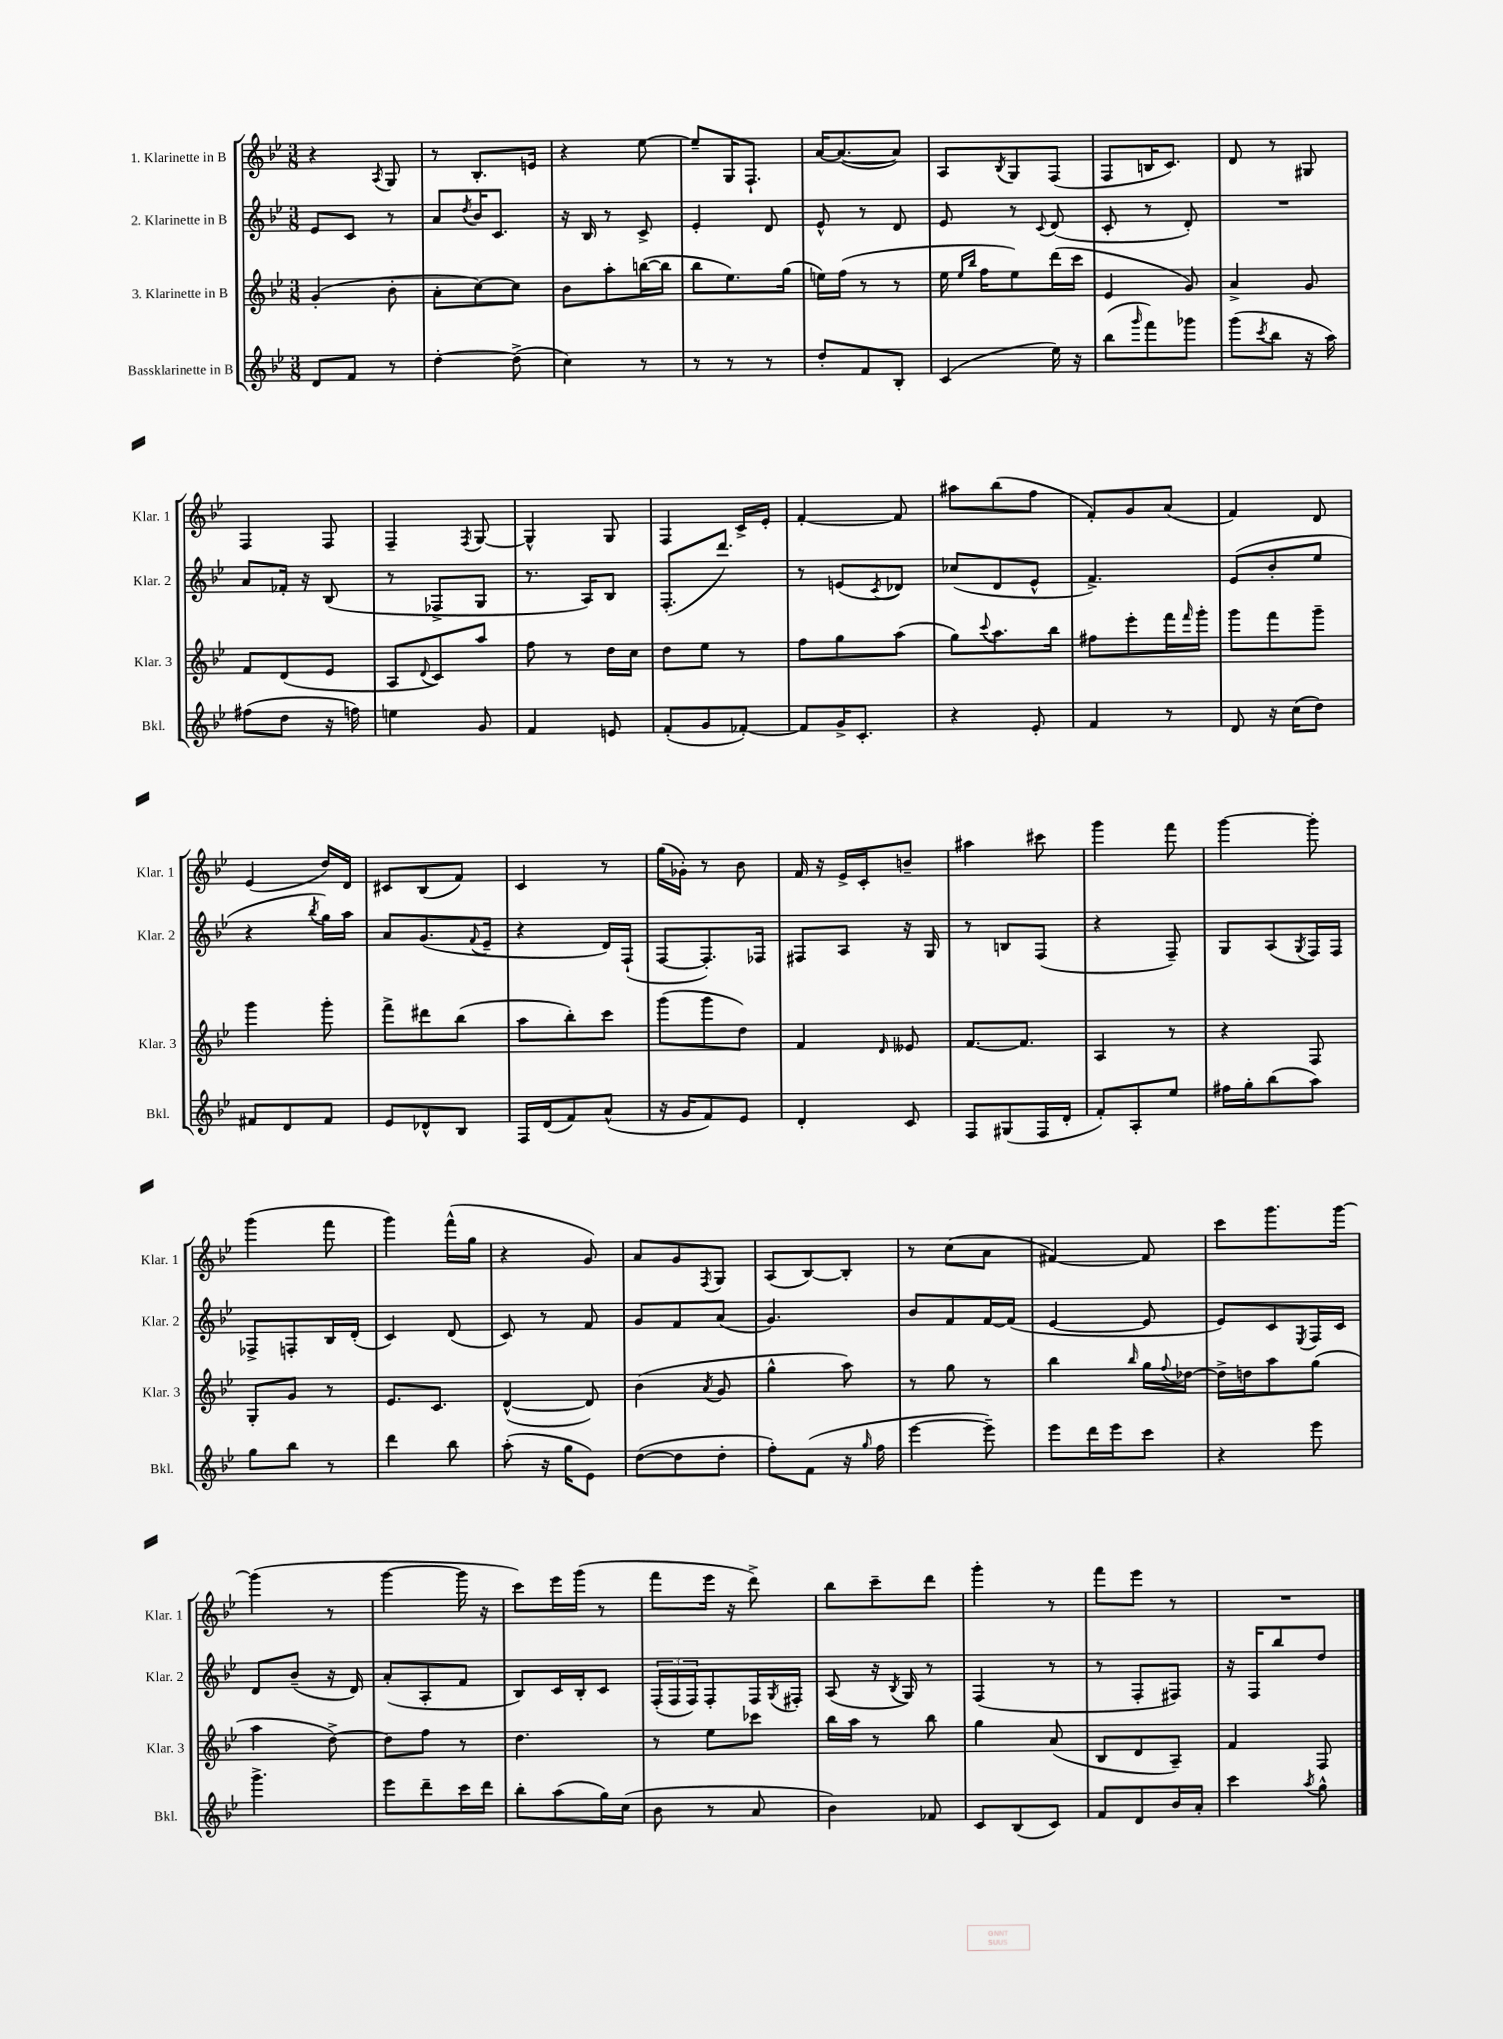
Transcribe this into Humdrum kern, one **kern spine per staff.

**kern	**kern	**kern	**kern
*staff4	*staff3	*staff2	*staff1
*clefG2	*clefG2	*clefG2	*clefG2
*k[b-e-]	*k[b-e-]	*k[b-e-]	*k[b-e-]
*M3/8	*M3/8	*M3/8	*M3/8
8d	(4g'	8e-	4r
8f	.	8c	.
.	.	.	8qA
8r	8b-'	8r	8G
=	=	=	=
[4dd'	8a'	8a	8r
.	.	8qdd	.
.	[8cc)	16b-	8.B-'
.	.	8.c	.
(8dd^]	8cc]	.	.
.	.	.	16e
=	=	=	=
4cc)	8b-	16r	4r
.	.	16B-	.
.	8aa'	8r	.
8r	([16bb	8c^	[8ee-
.	16bb]	.	.
=	=	=	=
8r	8bb-	4e-'	8ee-~]
8r	8.ee-)	.	16G
.	.	.	8.F`
8r	.	8d	.
.	(16gg	.	.
=	=	=	=
8dd'	16ee)	8e-^^	[16a
.	(16ff	.	(8.a_
8f	8r	8r	.
8B-'	8r	8d	8a])
=	=	=	=
(4c	16ee-	8e-	8A
.	16qqee-	.	.
.	16qqbb-	.	.
.	16ff	.	.
.	.	.	8qB-
.	8ee-)	8r	8G
.	.	8qqc	.
16ee-)	(16ddd	(8d	(8F
16r	16ccc	.	.
=	=	=	=
(8bb-	4e-	8c'	8F
16qqggg	.	.	.
8fff)	.	8r	16B
.	.	.	8.c)
8ggg-	8g)	8d')	.
=	=	=	=
(8ggg	4a^	4.r	8d
8qccc	.	.	.
8bb-	.	.	8r
16r	8g	.	8G#
16aa)	.	.	.
=	=	=	=
(8ff#	8f	8a	4F
8dd	(8d	16f-'	.
.	.	16r	.
16r	8e-	(8B-	8F
16ff)	.	.	.
=	=	=	=
4ee	8A	8r	4F~
.	8qqd	.	.
.	8c)	8F-^	.
.	.	.	8qF
8g	8aa	8G	[8G
=	=	=	=
4f	8ff	8.r	4G^^]
.	8r	.	.
.	.	16A)	.
8e	16dd	8B-	8G
.	16cc	.	.
=	=	=	=
(8f'	8dd	(8.F'	4F
8g	8ee-	.	.
.	.	8.ddd)	.
[8f-')	8r	.	16c^
.	.	.	16e-'
=	=	=	=
8f-]	8ff	8r	[4f'
16g^	8gg	(8e	.
8.c'	.	.	.
.	.	8qc	.
.	(8aa	8d-)	8f]
=	=	=	=
4r	8gg)	(8cc-	8aa#
.	8qqccc	.	.
.	8.aa	8d	(8bb-
8e-'	.	8e-^^	8ff
.	16bb-	.	.
=	=	=	=
4f	8ff#	4.f^)	8f')
.	8eee-'	.	8g
8r	16fff	.	(8a
.	16qqfff	.	.
.	16ggg'	.	.
=	=	=	=
8d	8ggg	(8e-	4f)
16r	8fff	8b-'	.
(16cc	.	.	.
8dd)	8ggg~	8ee-	8d
=	=	=	=
8f#	4ggg	4r	(4e-
8d	.	.	.
.	.	8qbb-	.
8f#	8ggg'	16gg)	16dd)
.	.	16aa	16d
=	=	=	=
8e-	8fff^	8a	8c#
8d-^^	8ddd#	(8.g	(8B-
8B-	(8bb-	.	8f)
.	.	8qqf	.
.	.	16e-~	.
=	=	=	=
16F	8aa	4r	4c
(16d	.	.	.
8f)	8bb-')	.	.
(8a^^	8ccc	16d)	8r
.	.	(16F`	.
=	=	=	=
16r	(8ggg	[8F	(16gg
16g	.	.	16g-')
8f)	8ggg	8.F'])	8r
8e-	8dd)	.	8b-
.	.	16F-	.
=	=	=	=
4d'	4f	8F#	16f
.	.	.	16r
.	.	8A	16e-^
.	.	.	16c'
.	16qqd	.	.
8c	8e--	16r	8b~
.	.	16G	.
=	=	=	=
8F	[8.f	8r	4aa#
(8G#	.	8B	.
.	8.f]	.	.
16F	.	(8F	8ccc#
16d'	.	.	.
=	=	=	=
8f')	4A	4r	4ggg
8A'	.	.	.
8ee-	8r	8F~)	8fff
=	=	=	=
16ff#	4r	8G	[4ggg
16gg'	.	.	.
(8bb-	.	(8A	.
.	.	8qG	.
8aa)	8F	16F)	8ggg']
.	.	16F	.
=	=	=	=
8gg	8G'	8F-^	(4ggg
8bb-	8g	8F'	.
8r	8r	16B-	8fff
.	.	(16d'	.
=	=	=	=
4ddd	8.e-	4c)	4ggg)
.	8.c	.	.
8bb-	.	(8d	(16fff^^
.	.	.	16gg
=	=	=	=
(8aa'	([4d^^	8c)	4r
16r	.	8r	.
16gg	.	.	.
8e-)	8d])	8f	8g)
=	=	=	=
([8dd	(4b-	8g	8a
8dd]	.	8f	8g
.	8qa	.	8qF
8dd'	8g	(8a	8G
=	=	=	=
8ff')	4gg^^	4.g)	(8A
(8f	.	.	[8B-)
16r	8aa)	.	8B-']
16qqgg	.	.	.
16ff	.	.	.
=	=	=	=
[4eee-	8r	8b-	8r
.	8gg	8f	(8cc
8eee-~])	8r	[16f	8a
.	.	(16f]	.
=	=	=	=
8eee-	4bb-	[4e-	[4f#)
16ddd	.	.	.
16eee-	.	.	.
.	16qqbb-	.	.
8ccc	16gg	8e-]	8f#]
.	8qqff	.	.
.	[16dd-	.	.
=	=	=	=
4r	16dd-^]	8e-)	8ccc
.	16dd	.	.
.	8aa	8c	8.ggg
.	.	8qE-	.
8eee-	(8gg	16F	.
.	.	16c	[16ggg
=	=	=	=
4.ggg^	4aa	8d	(4ggg]
.	.	(8b-~	.
.	[8dd^)	16r	8r
.	.	16d)	.
=	=	=	=
8eee-	8dd]	(8a'	[4ggg
8ddd~	8ff	8A'	.
16ccc	8r	8f	16ggg]
16ddd	.	.	16r
=	=	=	=
8bb-'	4.dd	8B-)	8ccc)
(8aa	.	16c	16eee-
.	.	16B-'	(16ggg
16gg)	.	8c	8r
(16cc	.	.	.
=	=	=	=
8b-	8r	(24F'	8fff
.	.	24F	.
.	.	24F)	.
8r	8ee-	8F'	16eee-
.	.	.	16r
8a	8ccc-	16F	8ddd^)
.	.	8qG	.
.	.	16F#'	.
=	=	=	=
4b-)	16bb-	(8A	8bb-
.	16aa	.	.
.	8r	16r	8ccc~
.	.	8qB-	.
.	.	16G)	.
8f-	8bb-	8r	8ddd
=	=	=	=
8c	4gg	(4F	4ggg'
(8B-	.	.	.
8c)	(8a	8r	8r
=	=	=	=
8f	8B-	8r	8fff
8d	8d	8F'	8eee-
16b-	8A~)	8F#)	8r
16a'	.	.	.
=	=	=	=
4ccc	4f	16r	4.r
.	.	16F	.
.	.	8bb-	.
8qaa	.	.	.
8gg^^	8F	8dd	.
==	==	==	==
*-	*-	*-	*-
